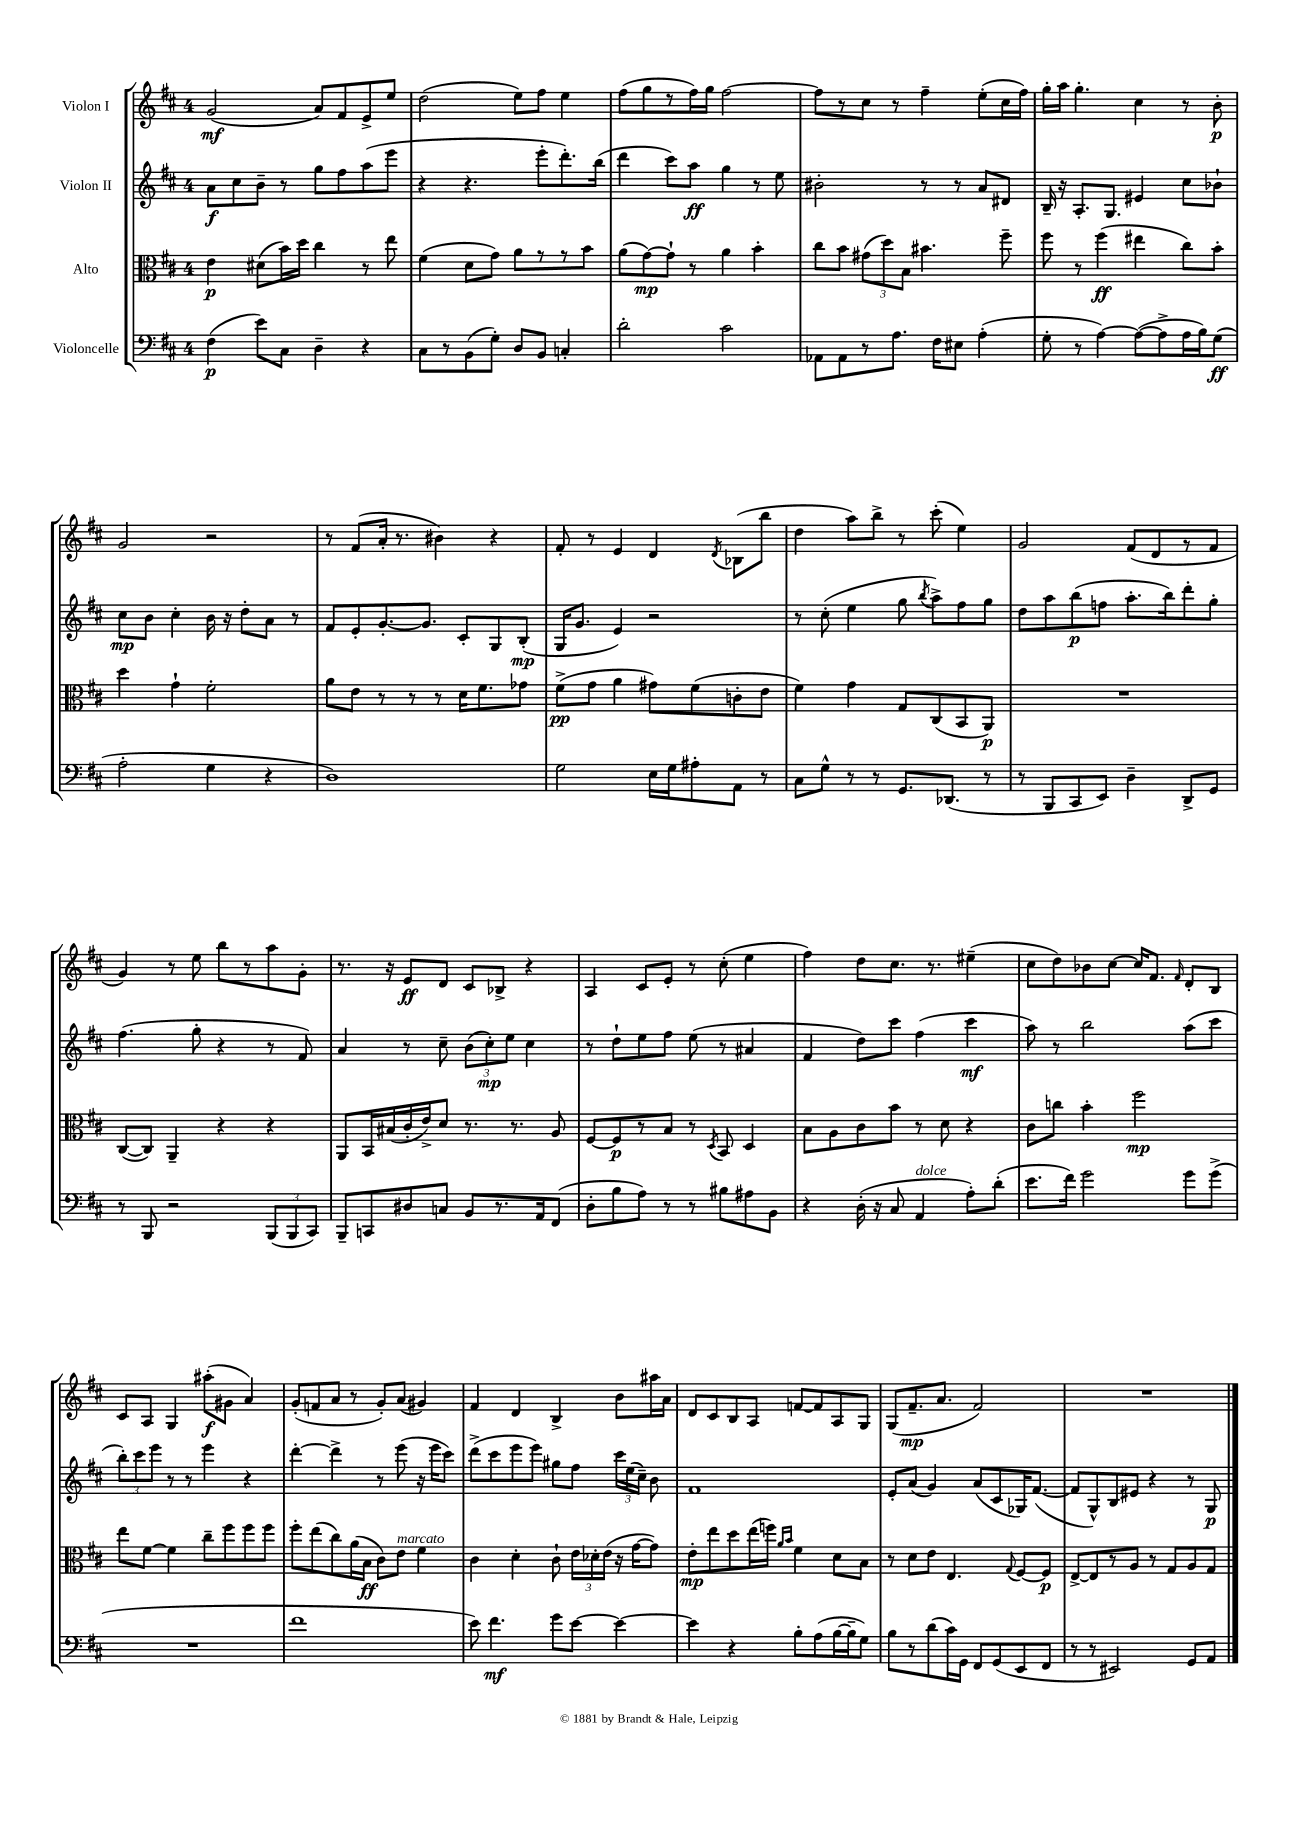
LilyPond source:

<<
\new StaffGroup <<
\new Staff = "s0" \with { instrumentName = "Violon I" } {
    \clef treble \key d \major \once \override Staff.TimeSignature.style = #'single-digit \time 4/4
    \autoBeamOff g'2\mf( a'8[) fis'8 e'8-> e''8] |
    d''2( e''8[) fis''8] e''4 |
    fis''8[( g''8 r8 fis''16) g''16] fis''2~ |
    fis''8[ r8 cis''8] r8 fis''4-- e''8[-.( cis''16 fis''16]) |
    g''16[-. a''16] g''4.-. cis''4 r8 b'8-.\p |
    g'2 r2 |
    r8 fis'8[( a'16]-. r8. bis'4) r4 |
    fis'8-. r8 e'4 d'4 \acciaccatura { d'8 } bes8[( b''8] |
    d''4 a''8[) b''8]-> r8 cis'''8-.( e''4) |
    g'2 fis'8[( d'8 r8 fis'8] |
    g'4) r8 e''8 b''8[ r8 a''8 g'8]-. |
    r8. r16 e'8[\ff d'8] cis'8[ bes8]-> r4 |
    a4 cis'8[ e'8]-. r8 cis''8-.( e''4 |
    fis''4) d''8[ cis''8.] r8. eis''4--( |
    cis''8[ d''8) bes'8 cis''8]~ cis''16[ fis'8.] \grace { fis'16 } d'8[-. b8] |
    cis'8[ a8] g4 ais''8[-.\f( gis'8] a'4) |
    g'8[-.( f'8 a'8] r8 g'8[-.) a'8]( gis'4) |
    fis'4 d'4 b4-> b'8[ ais''16 a'16] |
    d'8[ cis'8 b8 a8] f'8[~ f'8 a8 g8] |
    g8[( fis'8.--\mp a'8.] fis'2) |
    R1 \bar "|." |
}
\new Staff = "s1" \with { instrumentName = "Violon II" } {
    \clef treble \key d \major \once \override Staff.TimeSignature.style = #'single-digit \time 4/4
    \autoBeamOff a'8[\f cis''8 b'8]-- r8 g''8[ fis''8 a''8( e'''8] |
    r4 r4. e'''8[-. d'''8.-.) b''16]( |
    d'''4 cis'''8[) a''8]\ff g''4 r8 e''8 |
    bis'2-. r8 r8 a'8[ dis'8] |
    b16-- r16 a8.[-. g8.] eis'4 cis''8[ bes'8]-! |
    cis''8[\mp b'8] cis''4-. b'16 r16 d''8[-. a'8] r8 |
    fis'8[ e'8-. g'8.~-. g'8.] cis'8[-. g8 b8]-.\mp( |
    g16[ g'8.] e'4) r2 |
    r8 cis''8-.( e''4 g''8 \acciaccatura { b''8 } a''8[->) fis''8 g''8] |
    d''8[ a''8 b''8\p( f''8] a''8.[-. b''16) d'''8-. g''8]-. |
    fis''4.( g''8-. r4 r8 fis'8) |
    a'4 r8 cis''8-- \tuplet 3/2 { b'8[( cis''8-.\mp) e''8] } cis''4 |
    r8 d''8[-! e''8 fis''8] e''8( r8 ais'4 |
    fis'4 d''8[) cis'''8] fis''4( cis'''4\mf |
    a''8) r8 b''2 a''8[( cis'''8] |
    \tuplet 3/2 { b''8[-.) cis'''8 e'''8] } r8 r8 e'''4 r4 |
    d'''4~-. d'''4-> r8 e'''8( r16 e'''16[ cis'''8]) |
    d'''8[->( cis'''8 e'''8 e'''8]) gis''8[ fis''8] \tuplet 3/2 { cis'''16[ e''16( cis''16]--) } b'8 |
    fis'1 |
    e'8[-. a'8]( g'4) a'8[( cis'8 ges16) fis'8.]~( |
    fis'8[ g8-^) b8 eis'8] r4 r8 g8\p \bar "|." |
}
\new Staff = "s2" \with { instrumentName = "Alto" } {
    \clef alto \key d \major \once \override Staff.TimeSignature.style = #'single-digit \time 4/4
    \autoBeamOff e'4\p dis'8[( b'16) d''16] cis''4 r8 e''8 |
    fis'4( d'8[ g'8]) a'8[ r8 r8 b'8] |
    a'8[( g'8~\mp) g'8]-! r8 a'4 b'4-. |
    cis''8[ b'8] \tuplet 3/2 { gis'8[( d''8) b8] } bis'4. fis''8-- |
    fis''8 r8 fis''4\ff( eis''4 cis''8[) b'8]-. |
    d''4 g'4-! fis'2-. |
    a'8[ e'8] r8 r8 r8 d'16[ fis'8. ges'8] |
    fis'8[->\pp( g'8] a'4 gis'8[) fis'8( c'8-. e'8] |
    fis'4) g'4 g8[ cis8( b,8 a,8]\p) |
    R1 |
    cis8[~( cis8]) a,4-- r4 r4 |
    a,8[ b,16 bis16( cis'16-. e'16->) d'8] r8. r8. a8 |
    fis8[~ fis8\p r8 b8] r8 \acciaccatura { d8 } b,8 d4 |
    b8[ a8 cis'8 b'8] r8 d'8 r4 |
    cis'8[ c''8] b'4-. fis''2\mp |
    e''8[ fis'8]~ fis'4 cis''8[-- fis''8 fis''8 fis''8] |
    fis''8[-. e''8( cis''8) a'16( b16]\ff cis'8[) e'8]^\markup { \italic "marcato" } fis'4 |
    cis'4 d'4-. cis'8-! \tuplet 3/2 { e'16[ des'16-. e'16]( } r16 g'16[~ g'8]) |
    e'8[-.\mp e''8 d''8 e''16( f''16]) \grace { a'16[ b'16] } fis'4 d'8[ b8] |
    r8 d'8[ e'8] e4. \appoggiatura { g8 } fis8[~ fis8]\p |
    e8[~-> e8 r8 a8] r8 g8[ a8 g8] \bar "|." |
}
\new Staff = "s3" \with { instrumentName = "Violoncelle" } {
    \clef bass \key d \major \once \override Staff.TimeSignature.style = #'single-digit \time 4/4
    \autoBeamOff fis4\p( e'8[) cis8] d4-- r4 |
    cis8[ r8 b,8( g8]-.) d8[ b,8] c4-. |
    d'2-. cis'2 |
    aes,8[ aes,8 r8 a8.] fis16[ eis8] a4-.( |
    g8-. r8 a4~) a8[~( a8-> a16 b16) g8]\ff( |
    a2-. g4 r4 |
    d1) |
    g2 e16[ g16 ais8-. a,8] r8 |
    cis8[ g8]-^ r8 r8 g,8.[ des,8.]( r8 |
    r8 b,,8[ cis,8 e,8]) d4-- d,8[-> g,8] |
    r8 b,,8 r2 \tuplet 3/2 { b,,8[( b,,8 cis,8]) } |
    b,,8[-- c,8 dis8 c8] b,8[ r8. a,16 fis,8]( |
    d8[-. b8 a8]) r8 r8 bis8[ ais8 b,8] |
    r4 d16-.( r16 cis8 a,4^\markup { \italic "dolce" } a8[-.) d'8]-.( |
    e'8.[ fis'16]) g'2 g'8[ g'8]->( |
    R1 |
    fis'1 |
    e'8) fis'4.\mf g'8[ e'8]~ e'4~ |
    e'4 r4 b8[-. a8( b16~ b16-- g8]) |
    b8[ r8 d'8( cis'16) g,16] fis,8[ g,8( e,8 fis,8] |
    r8 r8 eis,2) g,8[ a,8] \bar "|." |
}
>>
>>
\layout { \context { \Score \remove "Bar_number_engraver" } }
